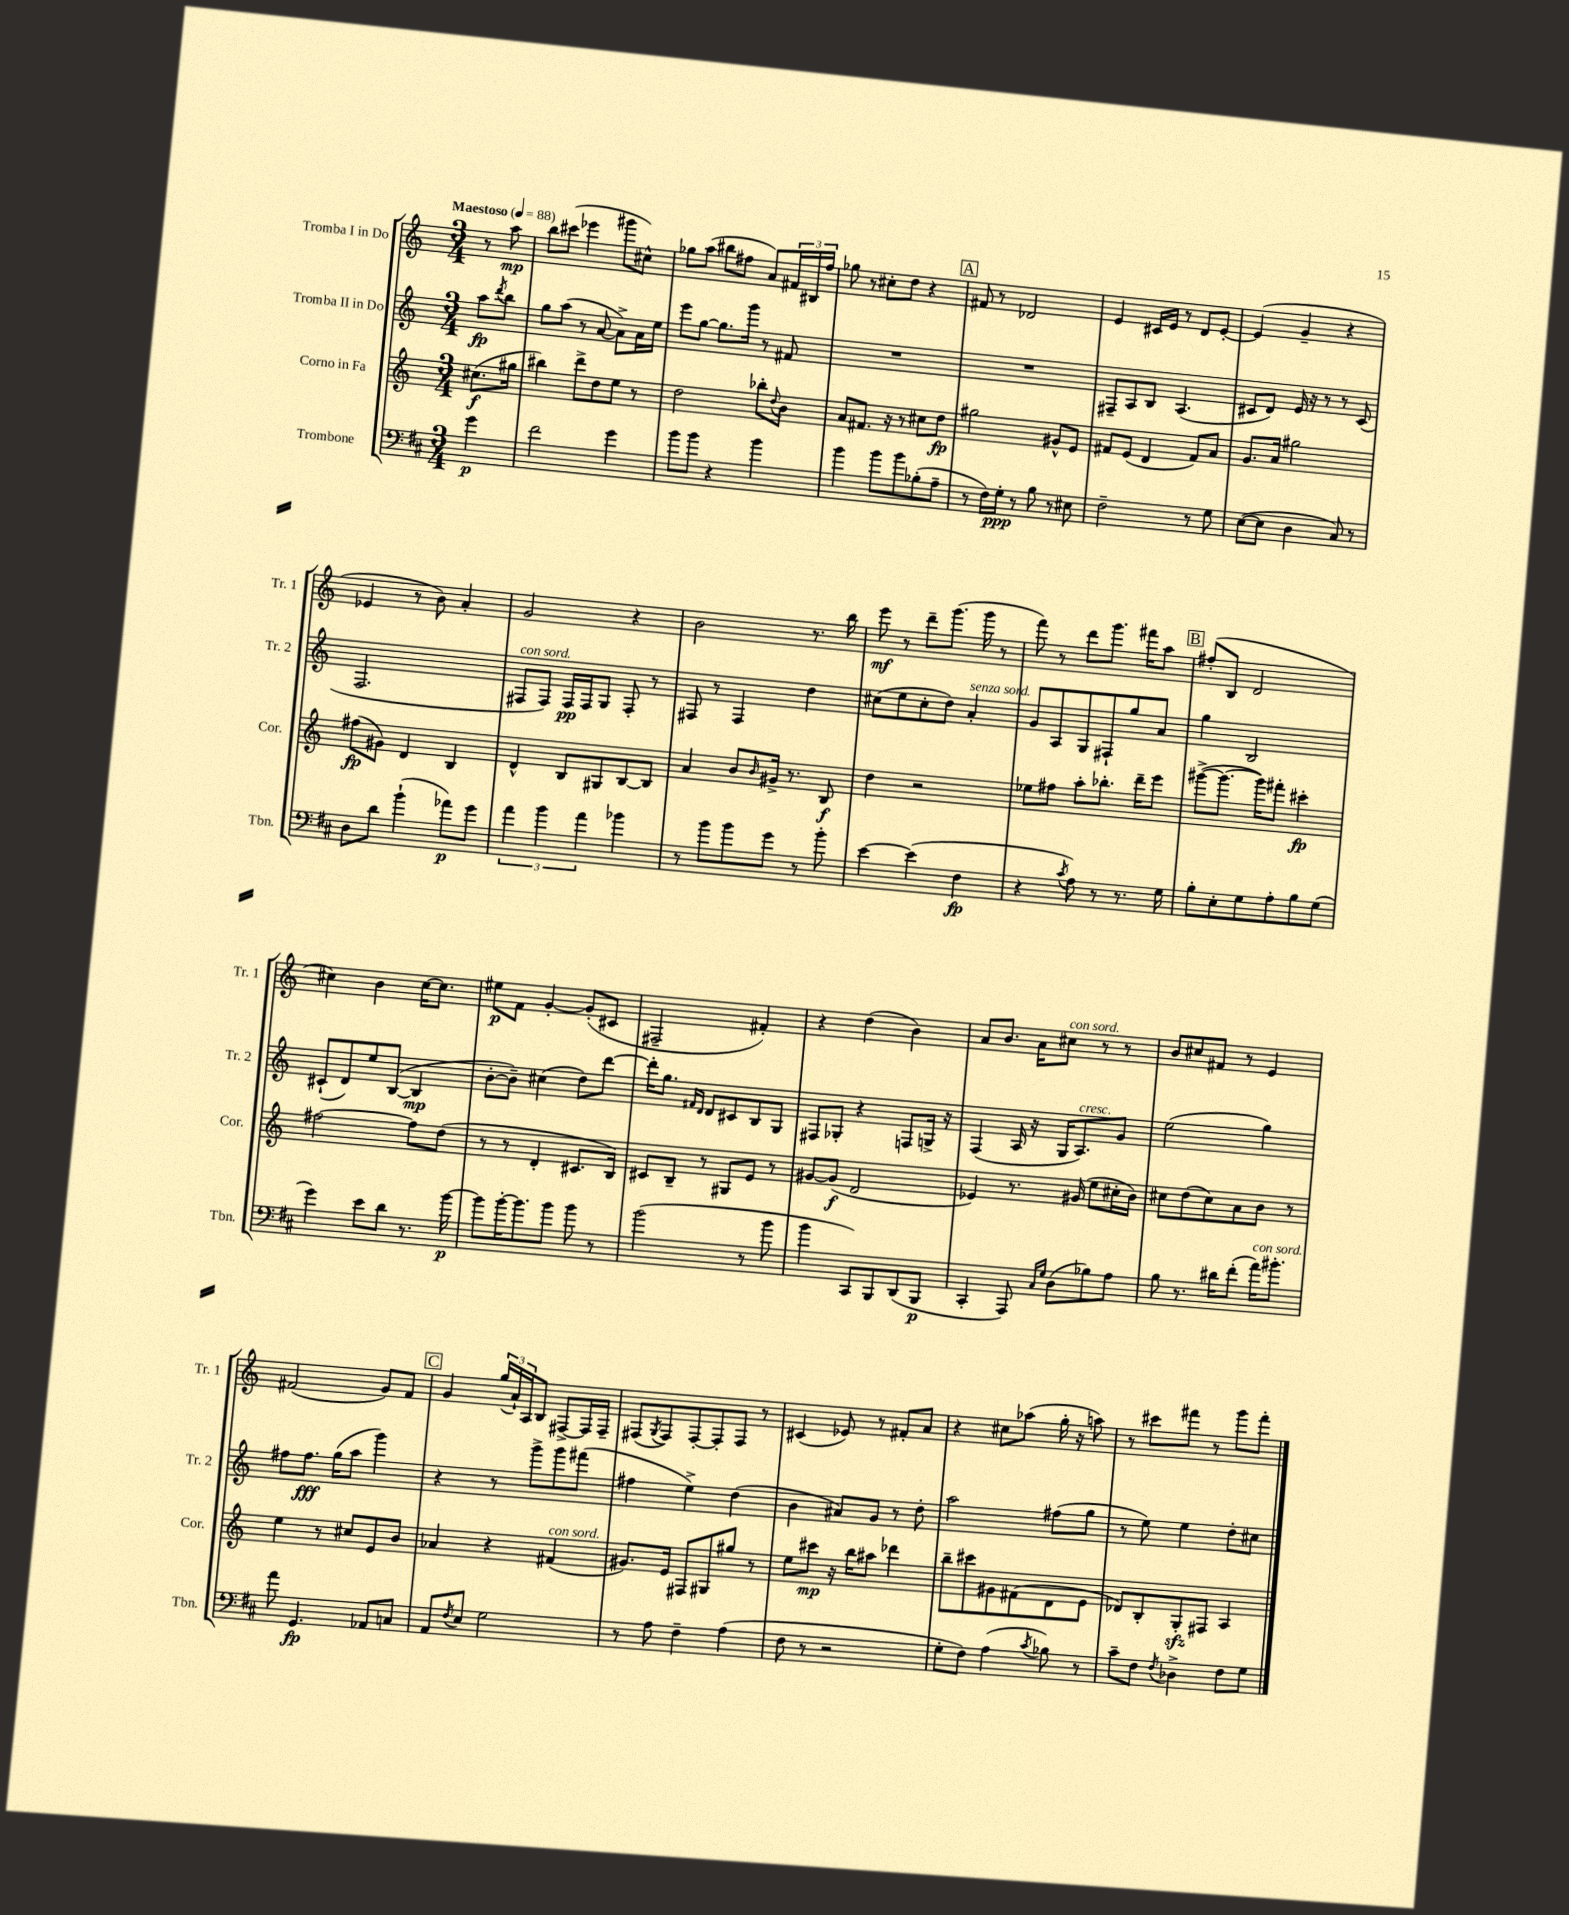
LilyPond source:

<<
\new StaffGroup <<
\new Staff = "s0" \with { instrumentName = "Tromba I in Do" shortInstrumentName = "Tr. 1" } {
    \clef treble \key c \major \numericTimeSignature \time 3/4 \partial 4 \tempo "Maestoso" 4 = 88
    r8 a''8\mp |
    b''8 cis'''8( ees'''4 gis'''8 cis''8-^) |
    ges''8 a''8( bis''8 fis''8 a'8) \tuplet 3/2 { fis'16 bis16 fis''16 } |
    ges''8 r8 cis''8-. d''8 r4 |
    \mark \markup { \box "A" } fis'8 r8 des'2 |
    e'4 cis'16 e'16 r8 d'8 e'8~-. |
    e'4( g'4-- r4 |
    ees'4 r8 b'8) a'4-. |
    g'2 r4 |
    b'2 r8. b''16 |
    e'''8\mf r8 d'''8-- g'''8.( g'''16 r8 |
    f'''8) r8 d'''8 g'''8. fis'''16 a''8 |
    \mark \markup { \box "B" } fis''8-.( b8 d'2 |
    cis''4) b'4 cis''16~ cis''8. |
    eis''8\p f'8 g'4~-. g'8-.( cis'8 |
    fis2-- fis'4-.) |
    r4 d''4( b'4) |
    a'8 b'8. a'16 cis''8^\markup { \italic "con sord." } r8 r8 |
    b'8 cis''8 fis'8 r8 e'4 |
    fis'2( g'8) fis'8 |
    \mark \markup { \box "C" } g'4 \tuplet 3/2 { g''16( a'16-!) a16 } b8 fis8~-> fis16 fis16-- |
    fis8( \acciaccatura { g8 } fis8) fis8~-. fis8-. fis8 r8 |
    cis'4( ees'8) r8 fis'8-. a'8 |
    r4 cis''8 aes''8( g''16-. r16 a''8) |
    r8 cis'''8 fis'''8 r8 g'''8 fis'''8-. \bar "|." |
}
\new Staff = "s1" \with { instrumentName = "Tromba II in Do" shortInstrumentName = "Tr. 2" } {
    \clef treble \key c \major \numericTimeSignature \time 3/4 \partial 4
    a''8\fp \acciaccatura { d'''8 } b''8 |
    g''8 a''8( r8 a'8~ a'8->) a'16 e''16 |
    e'''8 g''8~ g''8. g'''16 r8 fis'8 |
    R2. |
    \mark \markup { \box "A" } R2. |
    fis8-- a8 b8 a4.( |
    cis'8 d'8) e'16 r16 r8 r8 cis'8( |
    f2. |
    fis8^\markup { \italic "con sord." } fis8) fis16\pp fis16 g8 fis8-. r8 |
    fis8 r8 fis4 d''4 |
    cis''8( e''8 cis''8-. d''8) a'4-.^\markup { \italic "senza sord." } |
    g'8 a8 g8 fis8-! g''8 a'8 |
    \mark \markup { \box "B" } g''4 b2 |
    cis'8-!( d'8) e''8 b8~( b4\mp |
    b'8~-. b'8--) cis''4( d''8) d'''8~ |
    d'''16-. g''8. \grace { fis'16 d'16 } d'8 cis'8 b8 g8 |
    fis8 ges8-. r4 f8 g16-> r16 |
    f4( a16 r16 g16 a8.^\markup { \italic "cresc." }) g'8 |
    e''2( g''4) |
    fis''8 fis''8.\fff g''16( a''8 g'''4) |
    \mark \markup { \box "C" } r4 r8 g'''8-> g'''8 fis'''8( |
    fis''4 e''4->) d''4( |
    b'4 ais'8) g'8 r8 d''8-. |
    a''2 fis''8( g''8 |
    r8 e''8) e''4 d''8-. cis''8 \bar "|." |
}
\new Staff = "s2" \with { instrumentName = "Corno in Fa" shortInstrumentName = "Cor." } {
    \clef treble \key c \major \numericTimeSignature \time 3/4 \partial 4
    cis''8.\f( gis''16 |
    bis''4) d'''8-> d''8 e''8 r8 |
    d''2 bes''8-. \appoggiatura { d''8 } b'8 |
    a'8 fis'8. r16 r8 cis''8 d''8\fp |
    \mark \markup { \box "A" } gis''2 gis'8-^ e'8 |
    fis'8 e'8( d'4 fis'8) a'8 |
    g'8. a'16 gis''2 |
    fis''8\fp( gis'8) d'4 b4 |
    d'4-^ b8 gis8 b8~ b8 |
    a'4 b'8 \grace { b'16 } gis'16-> r8. b8\f |
    d''4 r2 |
    ees''8 fis''8 a''8-. bes''8.-. d'''16-- e'''8 |
    \mark \markup { \box "B" } gis'''8~->( gis'''8.~ gis'''16) fis'''8-. cis'''4-.\fp |
    fis''2~ fis''8 d''8( |
    r8 r8 d'4-. cis'8. b16) |
    cis'8 b8-- r8 gis8 e'8 r8 |
    gis'8~ gis'8\f( d'2 |
    ees'4) r8. gis'16( e''8 cis''16-. b'16) |
    cis''8 d''8( cis''8) a'8 b'8 r8 |
    e''4 r8 cis''8 e'8 b'8 |
    \mark \markup { \box "C" } aes'4 r4 fis'4^\markup { \italic "con sord." }( |
    gis'8.) e'16 fis8 gis8 gis''8 r8 |
    e''8 cis'''8\mp r16 b''16 ais''8 des'''4 |
    b''8-- cis'''8 gis'8 fis'8( d'8 e'8 |
    des'8) b8-. g8-.\sfz fis8 a4 \bar "|." |
}
\new Staff = "s3" \with { instrumentName = "Trombone" shortInstrumentName = "Tbn." } {
    \clef bass \key d \major \numericTimeSignature \time 3/4 \partial 4
    g'4\p |
    fis'2 g'4 |
    b'8 b'8 r4 b'4 |
    b'4 b'8 b'8 bes8-.( a8-- |
    \mark \markup { \box "A" } r8 fis16) g16-.\ppp r8 b8 r8 eis8 |
    fis2-- r8 g8 |
    e8~( e8 d4 cis8) r8 |
    d8 d'8 b'4-!( aes'8\p) g'8 |
    \tuplet 3/2 { a'4 b'4 a'4 } bes'4 |
    r8 b'8 b'8 g'8 r8 b'8-. |
    e'4~ e'4( fis4\fp |
    r4 \acciaccatura { cis'8 } a8) r8 r8. g16 |
    \mark \markup { \box "B" } b8-. e8-. g8 a8-. b8 g8( |
    g'4) e'8 d'8 r8. b'16~\p |
    b'8 b'16~-. b'8. b'8 b'8 r8 |
    b'2( r8 b'8 |
    b'4 cis,8) b,,8 d,8( b,,8\p |
    cis,4-. a,,8) \grace { cis16 g16 } d8( bes8) a8 |
    b8 r8. dis'16 fis'8-.( a'16^\markup { \italic "con sord." }) bis'8.-. |
    a'8 g,4.\fp aes,8 c8 |
    \mark \markup { \box "C" } a,8 \acciaccatura { fis8 } e8 g2 |
    r8 a8 fis4-- a4( |
    fis8 r8 r2 |
    g8-. fis8) a4( \acciaccatura { cis'8 } bes8) r8 |
    cis'8-- fis8 \acciaccatura { fis8 } des4-> fis8 g8 \bar "|." |
}
>>
>>
\layout { \context { \Score \remove "Bar_number_engraver" } }
